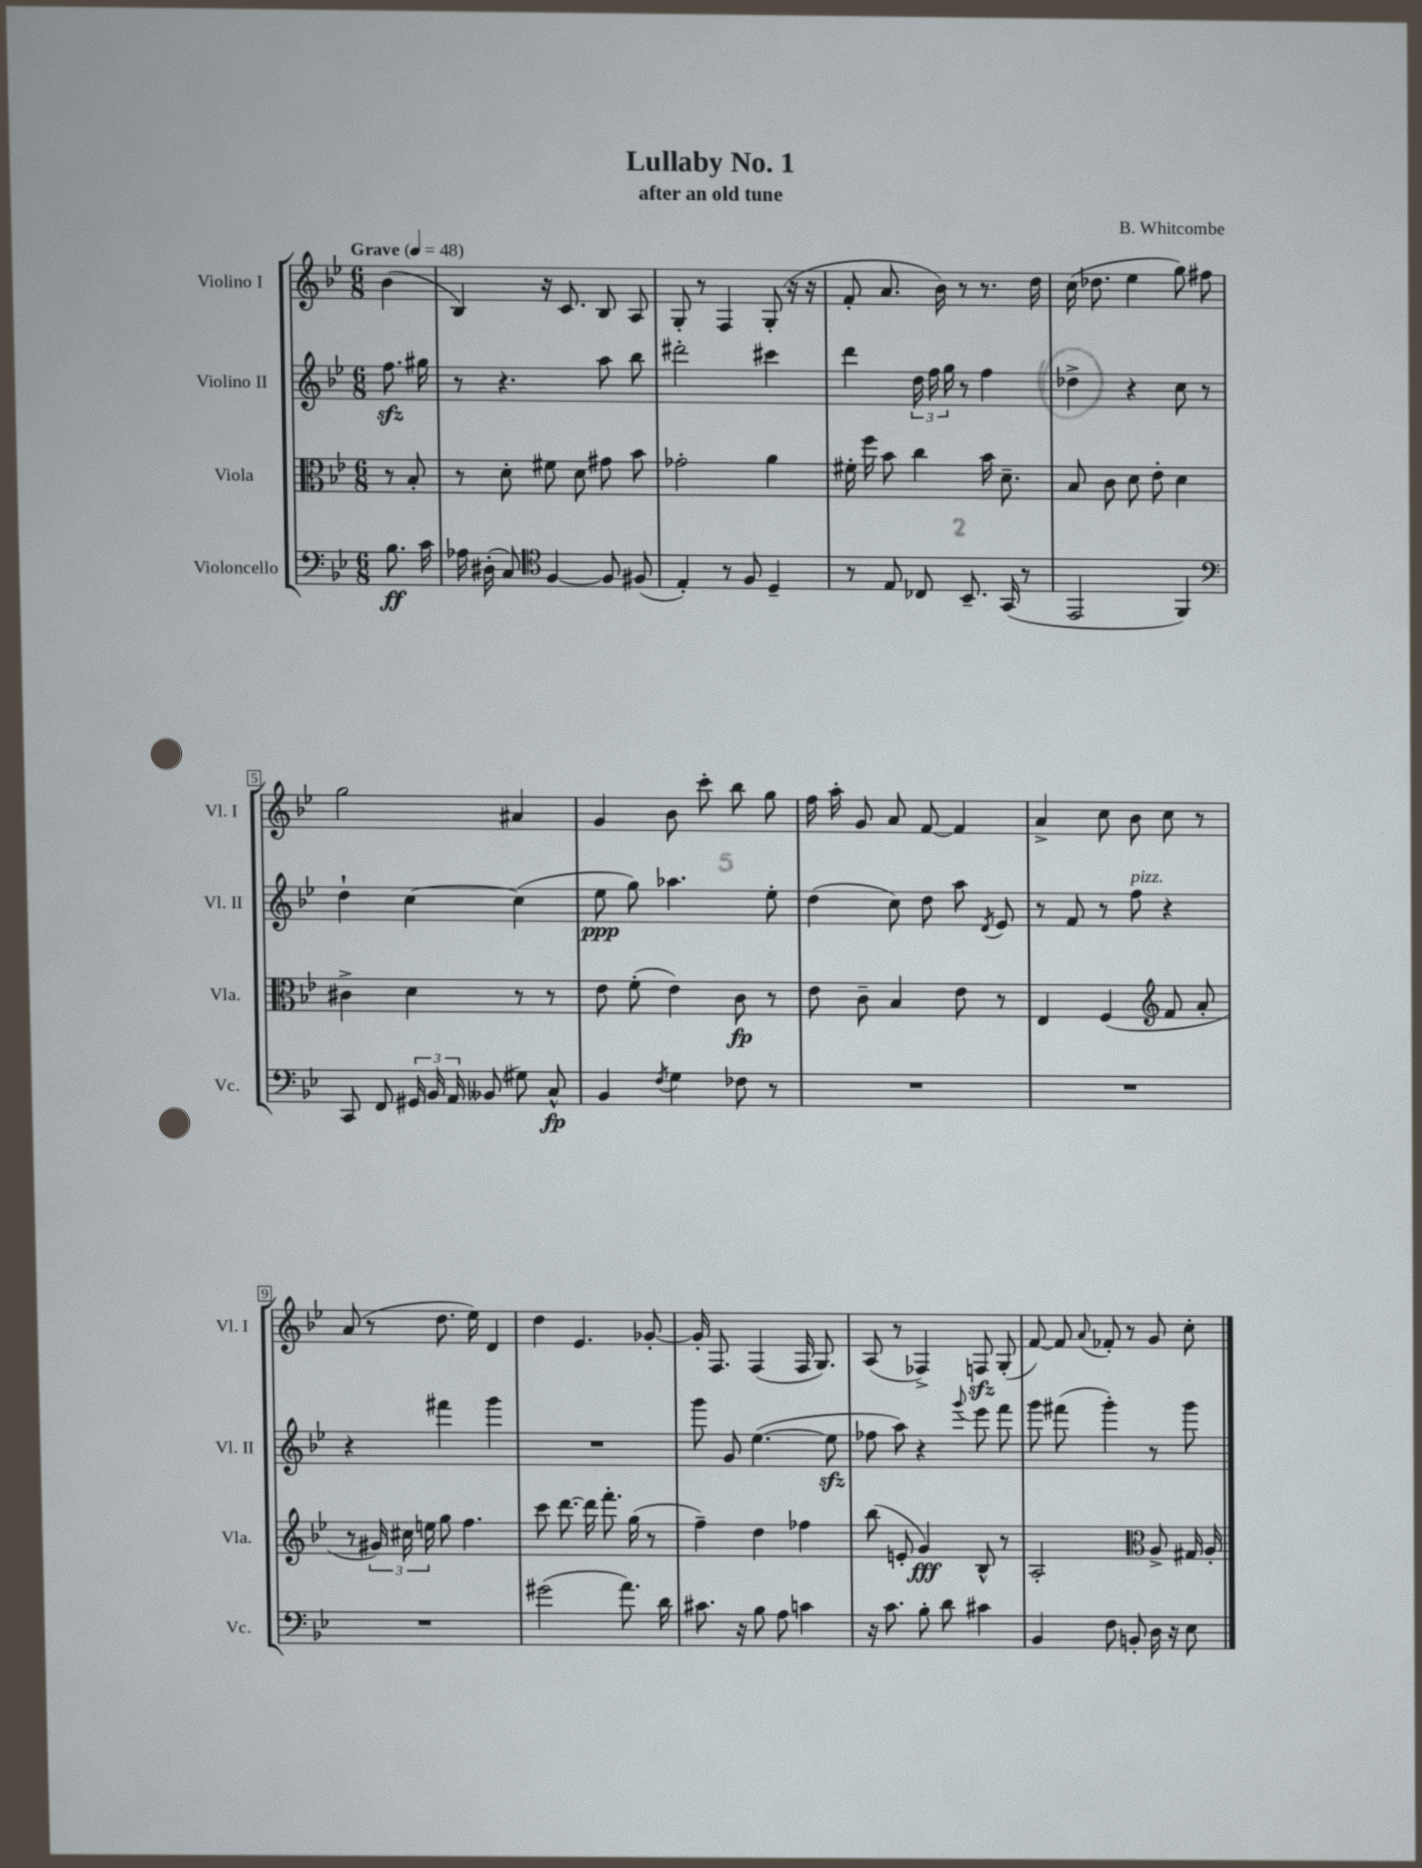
\header { title = "Lullaby No. 1" composer = "B. Whitcombe" subtitle = "after an old tune" }
<<
\new StaffGroup <<
\new Staff = "s0" \with { instrumentName = "Violino I" shortInstrumentName = "Vl. I" } {
    \clef treble \key bes \major \numericTimeSignature \time 6/8 \partial 4 \tempo "Grave" 4 = 48
    \autoBeamOff bes'4( |
    bes4) r16 c'8. bes8 a8 |
    g8-. r8 f4 g8-.( r16 r16 |
    f'8-. a'8. bes'16) r8 r8. d''16 |
    c''16( des''8. ees''4 g''8) fis''8 |
    g''2 ais'4 |
    g'4 bes'8 c'''8-. bes''8 g''8 |
    f''16 a''16-. g'8 a'8 f'8~ f'4 |
    a'4-> c''8 bes'8 c''8 r8 |
    a'8( r8 d''8. ees''16) d'4 |
    d''4 ees'4. ges'8~-. |
    ges'16-. f8. f4( f16 g8.) |
    a8( r8 fes4->) f8\sfz g8-.( |
    f'8~) f'8 \appoggiatura { a'8 } fes'8-. r8 g'8 c''8-. \bar "|." |
}
\new Staff = "s1" \with { instrumentName = "Violino II" shortInstrumentName = "Vl. II" } {
    \clef treble \key bes \major \numericTimeSignature \time 6/8 \partial 4
    \autoBeamOff f''8.\sfz gis''16 |
    r8 r4. a''8 bes''8 |
    dis'''2-. cis'''4 |
    d'''4 \tuplet 3/2 { d''16 f''16 g''16 } r8 f''4 |
    des''4-> r4 c''8 r8 |
    d''4-! c''4~ c''4( |
    ees''8\ppp g''8) aes''4. ees''8-. |
    d''4( c''8) d''8 a''8 \acciaccatura { d'8 } ees'8 |
    r8 f'8 r8 f''8^\markup { \italic "pizz." } r4 |
    r4 fis'''4 g'''4 |
    R2. |
    g'''8 g'8 ees''4.~( ees''8\sfz |
    fes''8 a''8) r4 \appoggiatura { g'''8 } ees'''8 f'''8 |
    g'''8 fis'''8( g'''4-.) r8 g'''8 \bar "|." |
}
\new Staff = "s2" \with { instrumentName = "Viola" shortInstrumentName = "Vla." } {
    \clef alto \key bes \major \numericTimeSignature \time 6/8 \partial 4
    \autoBeamOff r8 bes8-. |
    r8 d'8-. fis'8 d'8 gis'8 bes'8 |
    ges'2-. a'4 |
    fis'16-. f''16 bes'8 c''4 bes'16 d'8.-- |
    bes8 c'8 d'8 ees'8-. d'4 |
    cis'4-> d'4 r8 r8 |
    ees'8 f'8-.( ees'4) c'8\fp r8 |
    ees'8 c'8-- bes4 ees'8 r8 |
    ees4 f4( \clef treble f'8 a'8-. |
    r8 \tuplet 3/2 { gis'16) cis''16 e''16 } g''8 f''4. |
    c'''8 d'''8.~ d'''16 f'''8.-. g''16( r8 |
    f''4--) d''4 fes''4 |
    bes''8( e'8-. g'4\fff) bes8-^ r8 |
    a2-. \clef alto a8-> gis16 a16-. \bar "|." |
}
\new Staff = "s3" \with { instrumentName = "Violoncello" shortInstrumentName = "Vc." } {
    \clef bass \key bes \major \numericTimeSignature \time 6/8 \partial 4
    \autoBeamOff bes8.\ff c'16 |
    aes16 dis16-.( c8) \clef tenor f4~ f8 fis8( |
    ees4-.) r8 f8 d4-- |
    r8 ees8 ces8 bes,8.-- g,16( r8 |
    ees,2 f,4) |
    \clef bass c,8 f,8 \tuplet 3/2 { gis,16 bes,16 a,16 } beses,8( gis8) c8-^\fp |
    bes,4 \acciaccatura { f8 } g4 fes8 r8 |
    R2. |
    R2. |
    R2. |
    gis'2( a'8.) d'16 |
    cis'8. r16 bes8 a8 c'4 |
    r16 c'8. bes8-. d'8 cis'4 |
    bes,4 f8 b,8-. d16 r16 ees8 \bar "|." |
}
>>
>>
\layout { \context { \Score \override BarNumber.stencil = #(make-stencil-boxer 0.1 0.3 ly:text-interface::print) } }
